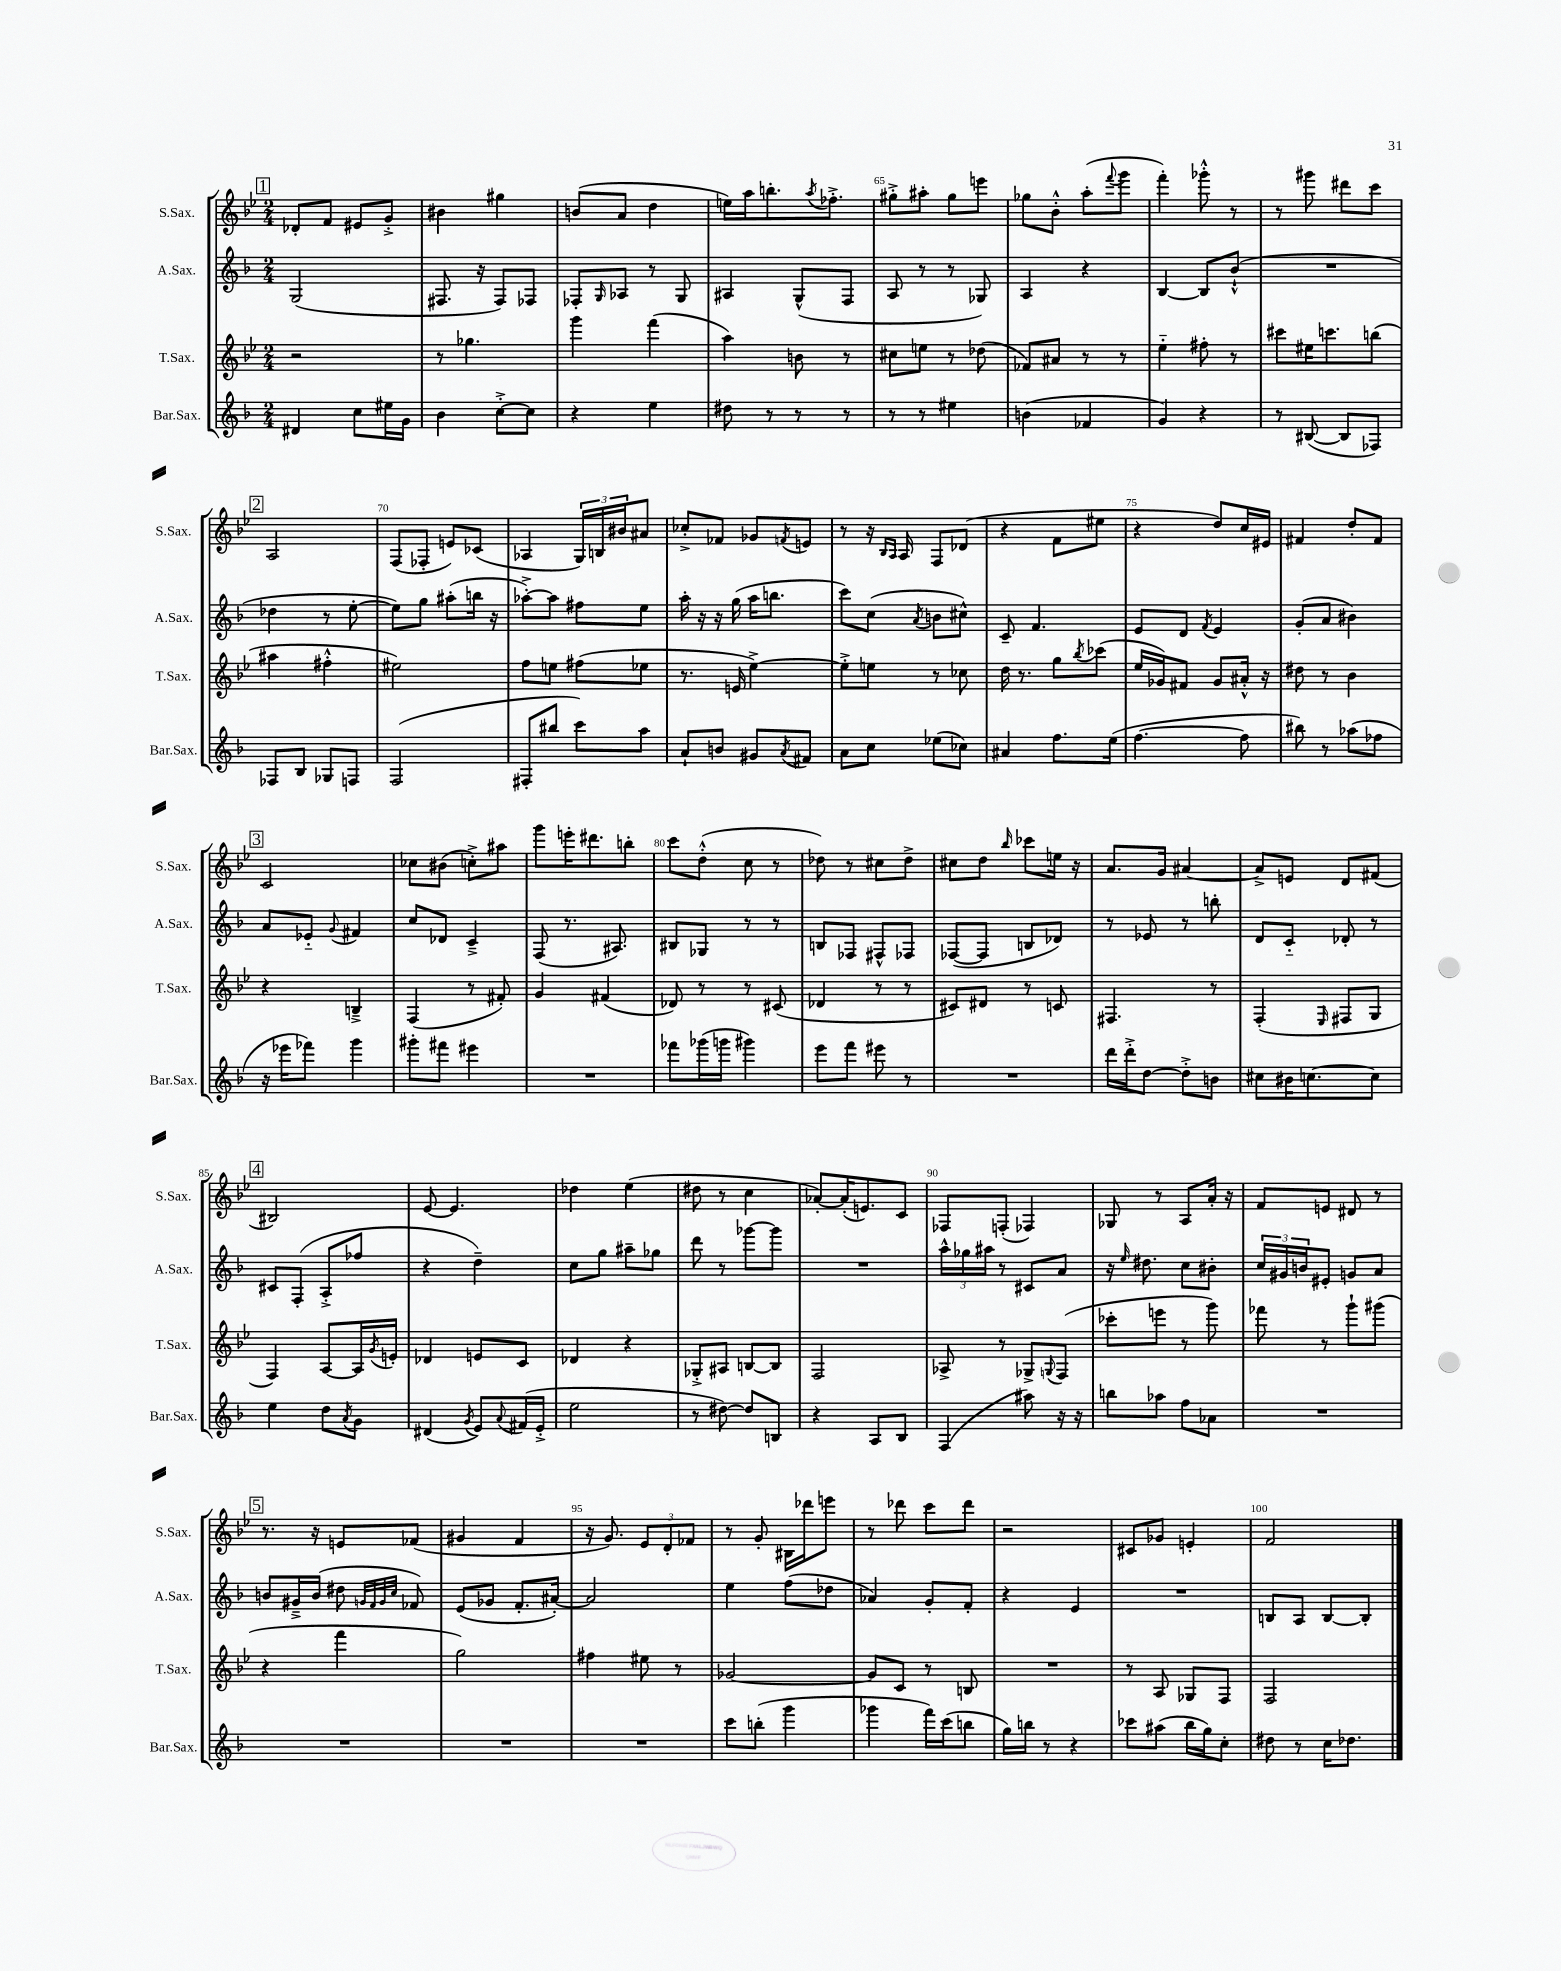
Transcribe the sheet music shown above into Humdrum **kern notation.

**kern	**kern	**kern	**kern
*part4	*part3	*part2	*part1
*staff4	*staff3	*staff2	*staff1
*I"Bar.Sax.	*I"T.Sax.	*I"A.Sax.	*I"S.Sax.
*I'Bar.Sax.	*I'T.Sax.	*I'A.Sax.	*I'S.Sax.
*clefG2	*clefG2	*clefG2	*clefG2
*k[b-]	*k[b-e-]	*k[b-]	*k[b-e-]
*M2/4	*M2/4	*M2/4	*M2/4
!!LO:REH:place=s1:t=1
=61	=61	=61	=61
4d#X/	2r	(2G/	8d-X'/L
.	.	.	8f/J
8cc\L	.	.	8e#X/L
16ee#X\L	.	.	8g'^/J
16g\JJ	.	.	.
=62	=62	=62	=62
4b-\	8r	8.F#X/	4b#X\
.	4.gg-X\	.	.
.	.	16r	.
[8cc'^\L	.	8F#/L)	4gg#X\
8cc\J]	.	8F-X/J	.
=63	=63	=63	=63
4r	4ggg\	8F-X'/L	(8bn/L
.	.	16qqG/	.
.	.	8A-X/J	8a/J
4ee\	(4fff\	8r	4dd\
.	.	8G/	.
=64	=64	=64	=64
8dd#X\	4aa\)	4A#X/	16een\LL)
.	.	.	16aa\J
8r	.	.	8.bbn'\
8r	8bn\	(8G^^/L	.
.	.	.	8qaa/
.	.	.	8.ff-X'^\J
8r	8r	8F/J	.
=65	=65	=65	=65
8r	8cc#X\L	8A/	8gg#X'^\L
8r	8een\J	8r	8aa#X'\J
4ee#X\	8r	8r	8gg#\L
.	(8dd-X\	8G-X/)	8eeen\J
=66	=66	=66	=66
(4bn\	8f-X/L)	4A/	8gg-X\L
.	8a#X/J	.	8b-'^^\J
4f-X/	8r	4r	(8aa'\L
.	.	.	8qqfff/
.	8r	.	8ggg\J
=67	=67	=67	=67
4g/)	4ee-\	[4B-/	4fff'\)
4r	8ff#X'\	8B-/L]	8ggg-X'^^\
.	8r	(8b-`^^/J	8r
=68	=68	=68	=68
8r	8ccc#X\L	2r	8r
([8B#X/	16ee#X\K	.	8ggg#X\
.	8.cccn\	.	.
8B#/L]	.	.	8ddd#X\L
8F-X/J)	(8bbn\J	.	8ccc\J
!!LO:LB:g=z
!!LO:REH:place=s1:t=2
=69	=69	=69	=69
8F-X/L	4aa#X\	4dd-X\	2A/
8B-/J	.	.	.
8G-X/L	4ff#X'^^\	8r	.
8Fn/J	.	[8ee'\	.
=70	=70	=70	=70
(2F/	2ee#X\)	8ee\L])	(8F/L
.	.	8gg\J	8F-X'/J
.	.	(8aa#X'\L	8en/L)
.	.	16bbn\Jk	(8c-X/J
.	.	16r	.
=71	=71	=71	=71
8F#X'/L	8ff\L	[8aa-X'^\L)	4A-X/
8bb#X/J	8een\J	8aa-\J]	.
8ccc\L)	(8ff#X\L	8ff#X\L	24G/LL)
.	.	.	24Bn/
.	.	.	24b#X/J
8aa\J	8ee-X\J	8ee\J	8a#X/J
=72	=72	=72	=72
8a`/L	8.r	16aa'\	8cc-X'^/L
.	.	16r	.
8bn/J	.	16r	8f-X/J
.	16en/	(16gg\	.
8g#X/L	[4ee-^\)	16aa\KL	8g-X/L
.	.	8.bbn\J	.
8qa/	.	.	8qfn/
8f#X/J	.	.	8en/J
=73	=73	=73	=73
8a\L	8ee-'^\L]	8ccc\L)	8r
8cc\J	8een\J	(8cc\J	16r
.	.	.	16qqB-/LL
.	.	.	16qqA/JJ
.	.	.	16A/
.	.	8qa/	.
(8ee-X\L	8r	8bn\L	8F/L
8cc-X\J)	8cc-X\	8cc#X^^\J)	(8d-X/J
=74	=74	=74	=74
4a#X/	16dd\	8c~/	4r
.	8.r	.	.
.	.	4.f/	.
8.ff\L	8gg\L	.	8f\L
.	8qbb-/	.	.
.	(8ccc-X\J	.	8ee#X\J
(16ee\Jk	.	.	.
=75	=75	=75	=75
[4.ff\	16ee-/LL	8e/L	4r
.	16g-X/J)	.	.
.	8f#X/J	8d/J	.
.	.	8qf/	.
.	8g-/L	4e/	8dd/L)
8ff\]	16a#X'^^/Jk	.	16cc/L
.	16r	.	16e#X/JJ
=76	=76	=76	=76
8bb#X\)	8dd#X\	(8g'/L	4f#X/
8r	8r	8a/J	.
(8aa-X\L	4b-\	4b#X\)	8dd'/L
8ff-X\J	.	.	8f#/J
!!LO:LB:g=z
!!LO:REH:place=s1:t=3
=77	=77	=77	=77
16r	4r	8a/L	2c/
16eee-X\KL	.	.	.
8fff-X\J)	.	8e-X/J	.
.	.	8qqg/	.
4ggg\	4Bn~^/	4f#X/	.
=78	=78	=78	=78
8ggg#X'\L	(4F/	8cc/L	8cc-X\L
8fff#X\J	.	8d-X/J	(8b#X\J
4eee#X\	8r	4c~^/	8ccn'^\L)
.	8f#X'/)	.	8aa#X\J
=79	=79	=79	=79
2r	4g/	(8F/	8ggg\L
.	.	8.r	16eeen'\K
.	.	.	8.ddd#X\
.	(4f#X/	.	.
.	.	8.A#X/)	.
.	.	.	8bbn'\J
=80	=80	=80	=80
8fff-X\L	8d-X/)	8B#X/L	8ccc\L
(16ggg-X\L	8r	8G-X/J	(8dd'^^\J
16gggn\JJ	.	.	.
4ggg#X\)	8r	8r	8cc\
.	(8c#X/	8r	8r
=81	=81	=81	=81
8eee\L	4d-X/	8Bn/L	8dd-X\)
8fff\J	.	8F-X/J	8r
8eee#X\	8r	8F#X^^/L	8cc#X\L
8r	8r	8F-X/J	8dd-^\J
=82	=82	=82	=82
2r	8c#X/L)	([8F-X/L	8cc#X\L
.	8d#X/J	8F-/J]	8dd\J
.	.	.	16qqbb-/
.	8r	8Bn/L	8ccc-X\L
.	8cn/	8d-X/J)	16een\Jk
.	.	.	16r
=83	=83	=83	=83
16ddd\LL	4.F#X/	8r	8.a/L
16ddd'^\J	.	.	.
[8dd\J	.	8e-X/	.
.	.	.	16g/Jk
8dd'^\L]	.	8r	[4a#X/
8bn\J	8r	8bbn'\	.
=84	=84	=84	=84
8cc#X\L	(4F'/	8d/L	8a#^/L]
16b#X\K	.	8c/J	8en/J
[8.ccn\	.	.	.
.	16qqE-/	.	.
.	8F#X/L	8d-X'/	8d/L
8cc\J]	8G/J	8r	(8f#X/J
!!LO:LB:g=z
!!LO:REH:place=s1:t=4
=85	=85	=85	=85
4ee\	4F/)	8c#X/L	2B#X/)
.	.	(8F'/J	.
8dd\L	[8A/L	8A'^/L	.
8qa/	.	.	.
8g\J	16A/L]	8ff-X/J	.
.	8qg/	.	.
.	16en'/JJ	.	.
=86	=86	=86	=86
(4d#X/	4d-X/	4r	[8e-/
.	.	.	4.e-/]
8qg/	.	.	.
8e/L)	8en/L	4dd~\)	.
8qqa/	.	.	.
(16f#X/L	8c/J	.	.
16e'^/JJ	.	.	.
=87	=87	=87	=87
2ee\	4d-X/	8cc\L	4dd-X\
.	.	8gg\J	.
.	4r	8aa#X~\L	(4ee-\
.	.	8gg-X\J	.
=88	=88	=88	=88
8r	8G-X'^/L	8ddd\	8dd#X\
[8dd#X\)	8A#X/J	8r	8r
8dd#/L]	[8Bn/L	[8ggg-X\L	4cc\
8Bn/J	8B/J]	8ggg-\J]	.
=89	=89	=89	=89
4r	2F/	2r	[8a-X'/L)
.	.	.	(16a-'/K]
.	.	.	8.en/)
8A/L	.	.	.
8B-/J	.	.	8c/J
=90	=90	=90	=90
(4F/	8A-X^/	24aa^^\LL	8F-X/L
.	.	24gg-X\	.
.	.	24aa#X\JJ	.
.	8r	8r	(8Fn'/J
8aa#X\)	8G-X^/L	8c#X/L	4F-X/)
.	8qqGn/	.	.
16r	(8F/J	8a/J	.
16r	.	.	.
=91	=91	=91	=91
8bbn\L	8ccc-X'\L	16r	8G-X/
.	.	16qqee/	.
.	.	8.dd#X\	.
8aa-X\J	8eeen\J	.	8r
8ff\L	8r	8cc\L	8A/L
8a-X\J	8ggg\)	8b#X'\J	16a'/Jk
.	.	.	16r
=92	=92	=92	=92
2r	8fff-X\	24cc/LL	8f/L
.	.	24g#X/	.
.	.	24bn/J	.
.	8r	8e#X'/J	8en/J
.	8ggg`\L	8gn/L	8d#X/
.	(8ggg#X\J	8a/J	8r
!!LO:LB:g=z
!!LO:REH:place=s1:t=5
=93	=93	=93	=93
2r	4r	8bn/L	8.r
.	.	16g#X~^/L	.
.	.	(16b/JJ	16r
.	4fff\	8dd#X\	8en/L
.	.	32qqgn/LLL	.
.	.	32qqf/	.
.	.	32qqg/	.
.	.	32qqcc/JJJ	.
.	.	8f-X/)	(8f-X/J
=94	=94	=94	=94
2r	2gg\)	(8e/L	4g#X/
.	.	8g-X/J	.
.	.	8.f'/L	4f/
.	.	[16a#X'/Jk)	.
=95	=95	=95	=95
2r	4ff#X\	2a#/]	16r
.	.	.	8.g/)
.	8ee#X\	.	12e-/L
.	.	.	12d'/
.	8r	.	.
.	.	.	12f-X/J
=96	=96	=96	=96
8ccc\L	[2g-X/	4ee\	8r
(8bbn'\J	.	.	8g'/
4ggg\	.	(8ff\L	16B#X\LL
.	.	.	16ddd-X\J
.	.	8dd-X\J	8eeen\J
=97	=97	=97	=97
4ggg-X\	8g-/L]	4a-X/)	8r
.	8c/J	.	8ddd-X\
16fff\LL)	8r	8g'/L	8ccc\L
(16ccc\J	.	.	.
8bbn\J	8Bn/	8f'/J	8ddd-\J
=98	=98	=98	=98
16gg\LL)	2r	4r	2r
16bbn\JJ	.	.	.
8r	.	.	.
4r	.	4e/	.
=99	=99	=99	=99
8ccc-X\L	8r	2r	8c#X/L
(8aa#X\J	8A/	.	8g-X/J
16bb-\LL	8G-X/L	.	4en'/
16gg\J)	.	.	.
8cc'\J	8F/J	.	.
=100	=100	=100	=100
8dd#X\	2F/	8Bn/L	2f/
8r	.	8A/J	.
16cc\KL	.	[8B/L	.
8.dd-X\J	.	.	.
.	.	8B'/J]	.
==	==	==	==
*-	*-	*-	*-
